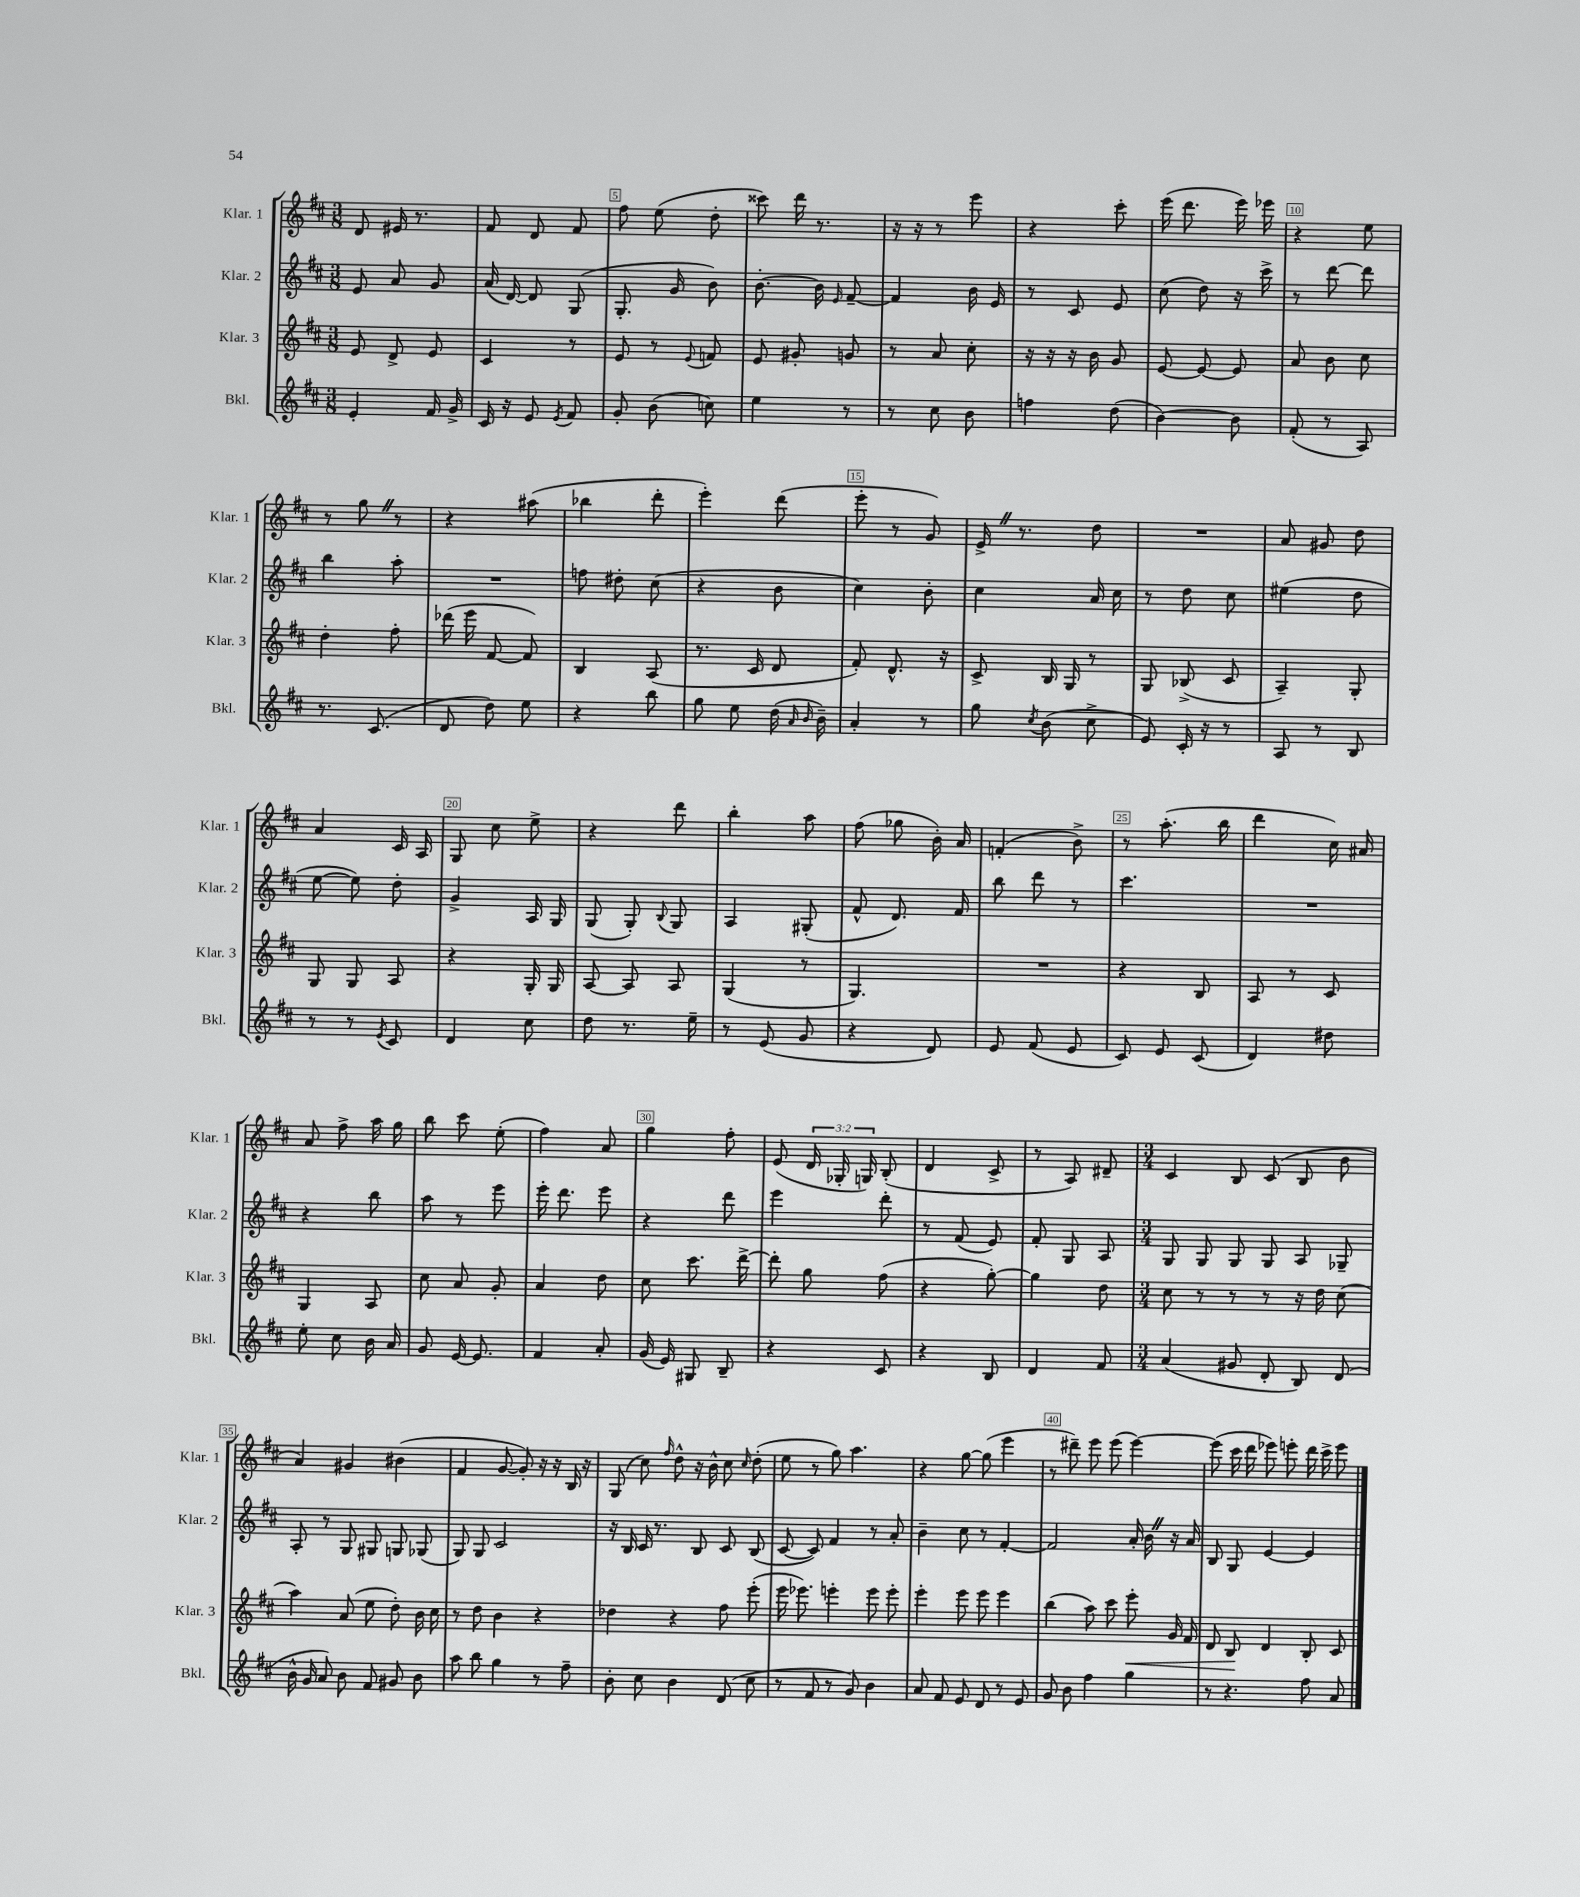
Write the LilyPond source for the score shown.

<<
\new StaffGroup <<
\new Staff = "s0" \with { instrumentName = "Klar. 1" shortInstrumentName = "Klar. 1" } {
    \clef treble \key d \major \numericTimeSignature \time 3/8 \override Staff.TupletNumber.text = #tuplet-number::calc-fraction-text
    \autoBeamOff d'8 eis'16 r8. |
    fis'8 d'8 fis'8 |
    fis''8 e''8( d''8-. |
    cisis'''8) d'''16 r8. |
    r16 r16 r8 e'''8 |
    r4 cis'''8-. |
    e'''16( d'''8. e'''16) ees'''16 |
    r4 e''8 |
    r8 g''8 \once \override BreathingSign.text = \markup { \musicglyph "scripts.caesura.straight" } \breathe r8 |
    r4 ais''8( |
    bes''4 d'''8-. |
    e'''4-.) d'''8( |
    e'''8-. r8 g'8) |
    e'16-> \once \override BreathingSign.text = \markup { \musicglyph "scripts.caesura.straight" } \breathe r8. d''8 |
    R4. |
    a'8 gis'8 d''8 |
    a'4 cis'16 a16 |
    g8 cis''8 e''8-> |
    r4 d'''8 |
    b''4-. a''8 |
    fis''8( ges''8 b'16-.) a'16 |
    f'4-.( b'8->) |
    r8 a''8.-.( b''16 |
    d'''4 cis''16) ais'16 |
    a'8 fis''8-> a''16 g''16 |
    b''8 cis'''8 e''8-.( |
    fis''4) a'8 |
    g''4 fis''8-. |
    e'8( \tuplet 3/2 { d'16 ges16-. g16) } b8-.( |
    d'4 cis'8-> |
    r8 a8) dis'8-- |
    \numericTimeSignature \time 3/4 cis'4 b8 cis'8( b8 b'8 |
    a'4) gis'4 bis'4( |
    fis'4 g'8~ g'8-.) r16 r16 b16 r16 |
    g8( cis''8) \grace { fis''16 } d''8-^ r16 b'16-^ cis''8 \grace { cis''16 } d''8-.( |
    e''8 r8 g''8) a''4. |
    r4 g''8~ g''8( e'''4 |
    r8 dis'''8--) e'''8 e'''8( e'''4~) |
    e'''8( cis'''16 d'''16 ees'''8) e'''8-. d'''16 cis'''16-> e'''8 \bar "|." |
}
\new Staff = "s1" \with { instrumentName = "Klar. 2" shortInstrumentName = "Klar. 2" } {
    \clef treble \key d \major \numericTimeSignature \time 3/8
    \autoBeamOff e'8 a'8 g'8 |
    a'16( d'16~) d'8 g8( |
    g8.-. g'16 b'8) |
    b'8.~-. b'16 \grace { e'16 } fis'8~-- |
    fis'4 b'16 e'16 |
    r8 cis'8 e'8 |
    cis''8( d''8) r16 cis'''16-> |
    r8 d'''8~ d'''8 |
    b''4 a''8-. |
    R4. |
    f''8 dis''8-. cis''8( |
    r4 b'8 |
    cis''4) b'8-. |
    cis''4 a'16 cis''16 |
    r8 d''8 cis''8 |
    eis''4( d''8 |
    e''8~ e''8) d''8-. |
    g'4-> a16 g16 |
    g8( g8-.) \appoggiatura { b8 } g8 |
    a4 gis8-.( |
    fis'8-^ d'8.) fis'16 |
    b''8 d'''8 r8 |
    cis'''4. |
    R4. |
    r4 b''8 |
    a''8 r8 e'''8 |
    e'''16-. d'''8. e'''8 |
    r4 d'''8 |
    e'''4 d'''8-. |
    r8 fis'8( e'8) |
    fis'8-. g8 a8 |
    \numericTimeSignature \time 3/4 g8 g8 g8 g8 a8 ges8-- |
    a8-. r8 g8 gis8 g8 ges8( |
    g8) g8 cis'2 |
    r16 b16 cis'16 r8. b8 cis'8 b8( |
    cis'8~ cis'8) fis'4 r8 a'8-. |
    b'4-- cis''8 r8 fis'4~-. |
    fis'2 a'16-. b'16 \once \override BreathingSign.text = \markup { \musicglyph "scripts.caesura.straight" } \breathe r16 a'16 |
    b8 g8 e'4~ e'4 \bar "|." |
}
\new Staff = "s2" \with { instrumentName = "Klar. 3" shortInstrumentName = "Klar. 3" } {
    \clef treble \key d \major \numericTimeSignature \time 3/8
    \autoBeamOff e'8 d'8-> e'8 |
    cis'4 r8 |
    e'8 r8 \appoggiatura { e'8 } f'8 |
    e'8 gis'8-. g'8 |
    r8 a'8 cis''8-. |
    r16 r16 r16 b'16 g'8 |
    e'8~ e'8~ e'8 |
    a'8 b'8 cis''8 |
    d''4-. fis''8-. |
    des'''16( e'''16 fis'8~ fis'8) |
    b4 a8( |
    r8. cis'16 d'8 |
    fis'8-.) d'8.-^ r16 |
    cis'8-> b16 g16 r8 |
    g8 bes8->( cis'8 |
    a4--) g8-. |
    g8 g8 a8 |
    r4 g16-. g16 |
    a8~ a8 a8 |
    g4( r8 |
    g4.) |
    R4. |
    r4 b8 |
    a8 r8 cis'8 |
    g4 a8 |
    cis''8 a'8 g'8-. |
    a'4 d''8 |
    cis''8 cis'''8. d'''16~-> |
    d'''8-. g''8 fis''8( |
    r4 g''8~-.) |
    g''4 d''8 |
    \numericTimeSignature \time 3/4 cis''8 r8 r8 r8 r16 d''16 cis''8( |
    a''4) a'8( e''8 d''8-.) b'16 cis''16 |
    r8 d''8 b'4 r4 |
    des''4 r4 fis''8 e'''8-.( |
    e'''16 ees'''8.) e'''4-. e'''8 e'''8-. |
    e'''4-. e'''8 e'''8 e'''4 |
    b''4( a''8) cis'''8 e'''8-.\< g'16 fis'16 |
    d'8 b8\! d'4 b8-. cis'8 \bar "|." |
}
\new Staff = "s3" \with { instrumentName = "Bkl." shortInstrumentName = "Bkl." } {
    \clef treble \key d \major \numericTimeSignature \time 3/8
    \autoBeamOff e'4-. fis'16 g'16-> |
    cis'16 r16 e'8 \acciaccatura { e'8 } fis'8 |
    g'8-. b'8( c''8) |
    e''4 r8 |
    r8 cis''8 b'8 |
    f''4 d''8( |
    b'4~) b'8 |
    fis'8-.( r8 a8) |
    r8. cis'8.( |
    d'8 d''8) e''8 |
    r4 b''8 |
    g''8 e''8 d''16( \grace { a'16 b'16 } b'16--) |
    a'4-. r8 |
    g''8 \acciaccatura { cis''8 } b'8( cis''8-> |
    e'8) cis'16-. r16 r8 |
    a8 r8 b8 |
    r8 r8 \acciaccatura { e'8 } cis'8 |
    d'4 cis''8 |
    d''8 r8. e''16-- |
    r8 e'8( g'8 |
    r4 d'8) |
    e'8 fis'8( e'8 |
    cis'8) e'8 cis'8( |
    d'4) dis''8 |
    e''8-. cis''8 b'16 a'16 |
    g'8 e'16~ e'8. |
    fis'4 a'8-. |
    g'16( e'16) gis8 b8-- |
    r4 cis'8 |
    r4 b8 |
    d'4 fis'8 |
    \numericTimeSignature \time 3/4 a'4( gis'8 d'8-. b8) d'8( |
    b'16-^ g'16 a'8) b'8 fis'8 gis'8 b'8 |
    a''8 b''8 g''4 r8 fis''8-- |
    b'8-. cis''8 b'4 d'8( cis''8 |
    r8 fis'8 r8 g'8) b'4 |
    a'8 fis'8 e'8 d'8 r8 e'8 |
    g'8 b'8 fis''4 g''4 |
    r8 r4. fis''8 a'8 \bar "|." |
}
>>
>>
\layout { \context { \Score currentBarNumber = #3 \override BarNumber.break-visibility = ##(#f #t #t) barNumberVisibility = #(every-nth-bar-number-visible 5) \override BarNumber.stencil = #(make-stencil-boxer 0.1 0.3 ly:text-interface::print) } }
